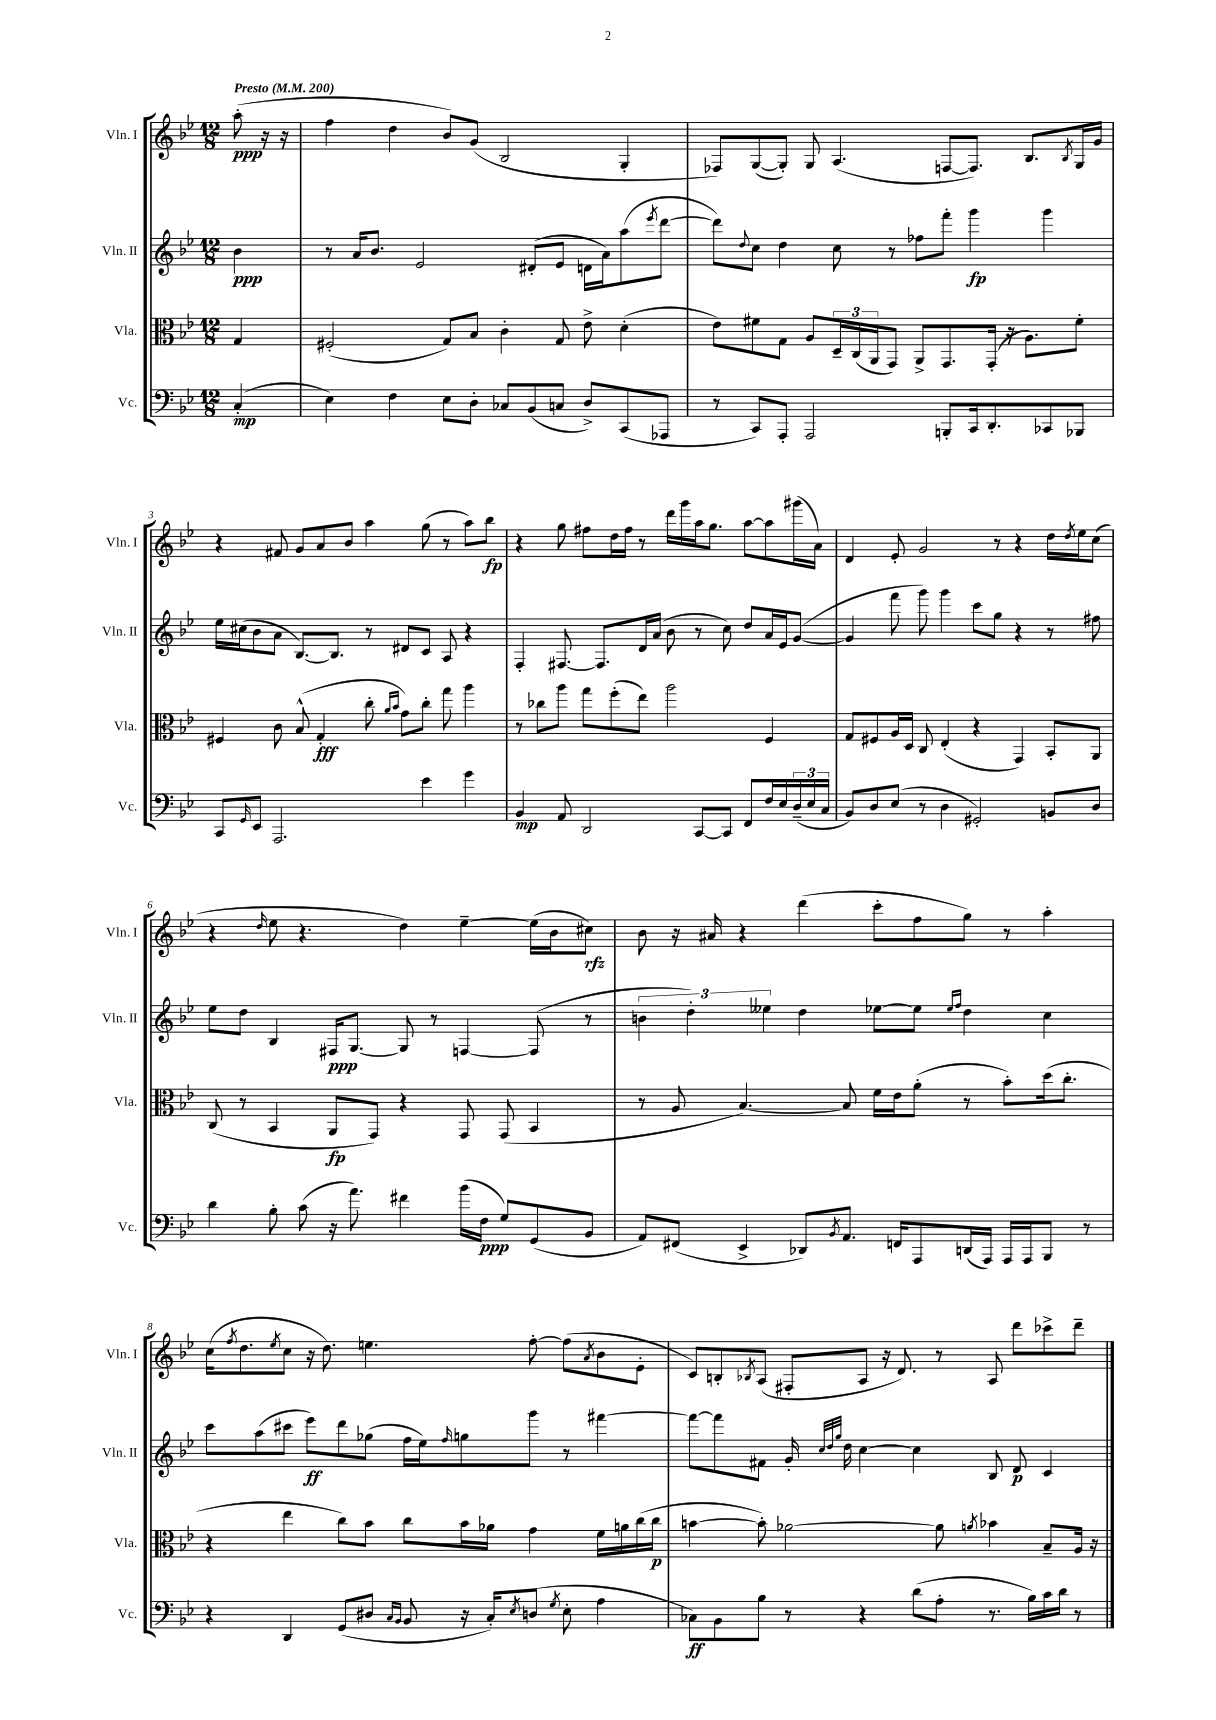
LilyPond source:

<<
\new StaffGroup <<
\new Staff = "s0" \with { instrumentName = "Vln. I" shortInstrumentName = "Vln. I" } {
    \clef treble \key bes \major \numericTimeSignature \time 12/8 \partial 4 \tempo "Presto" 4 = 200
    a''8-.\ppp( r16 r16 |
    f''4 d''4 bes'8) g'8( bes2 g4-. |
    fes8) g8~( g8-.) g8 a4.( f8~ f8.) bes8. \acciaccatura { bes8 } g16 g'16 |
    r4 fis'8 g'8 a'8 bes'8 a''4 g''8( r8 a''8) bes''8\fp |
    r4 g''8 fis''8 d''16 fis''16 r8 d'''16 g'''16 a''16 g''8. a''8~ a''8 gis'''16( a'16) |
    d'4 ees'8-. g'2 r8 r4 d''16 \acciaccatura { d''8 } ees''16 c''8( |
    r4 \grace { d''16 } ees''8 r4. d''4) ees''4~-- ees''16( bes'16 cis''8\rfz) |
    bes'8 r16 ais'16 r4 d'''4( c'''8-. f''8 g''8) r8 a''4-. |
    c''16( \acciaccatura { f''8 } d''8. \acciaccatura { ees''8 } c''8 r16 d''8.) e''4. f''8~-. f''8( \acciaccatura { a'8 } bes'8 ees'8-. |
    c'8) b8-. \acciaccatura { bes8 } a8( fis8-. a8 r16 d'8.) r8 a8 d'''8 ces'''8-> d'''8-- \bar "|." |
}
\new Staff = "s1" \with { instrumentName = "Vln. II" shortInstrumentName = "Vln. II" } {
    \clef treble \key bes \major \numericTimeSignature \time 12/8 \partial 4
    bes'4\ppp |
    r8 a'16 bes'8. ees'2 dis'8-.( ees'8 d'16 a'16) a''8( \acciaccatura { ees'''8 } d'''8~ |
    d'''8) \appoggiatura { d''8 } c''8 d''4 c''8 r8 fes''8 f'''8-. g'''4\fp g'''4 |
    ees''16 cis''16( bes'8 a'8 bes8.~) bes8. r8 dis'8 c'8 a8 r4 |
    f4-. fis8.~ fis8. d'16 a'16( bes'8 r8 c''8) d''8 a'16 ees'16 g'8~( |
    g'4 f'''8 g'''8) g'''4 c'''8 g''8 r4 r8 fis''8 |
    ees''8 d''8 bes4 fis16\ppp g8.~ g8 r8 f4~ f8( r8 |
    \tuplet 3/2 { b'4 d''4-.) eeses''4 } d''4 ees''8~ ees''8 \grace { ees''16 f''16 } d''4 c''4 |
    c'''8 a''8( cis'''8 ees'''8\ff) d'''8 ges''8( f''16 ees''16) \grace { f''16 } g''8 g'''8 r8 fis'''4~ |
    fis'''8~ fis'''8 fis'8 g'16-. \grace { c''32 d''32 g''32 } d''16 c''4~ c''4 bes8 d'8\p c'4 \bar "|." |
}
\new Staff = "s2" \with { instrumentName = "Vla." shortInstrumentName = "Vla." } {
    \clef alto \key bes \major \numericTimeSignature \time 12/8 \partial 4
    g4 |
    fis2-.( g8) bes8 c'4-. g8 ees'8-> d'4-.( |
    ees'8) fis'8 g8 a8 \tuplet 3/2 { d16-- c16( a,16 } g,8) a,8-> g,8. g,16-.( r16 a8.) fis'8-. |
    fis4 c'8 bes8-^( g4-.\fff c''8-. \grace { a'16 bes'16 } g'8) c''8-. g''8 a''4 |
    r8 ces''8 a''8 g''8 f''8-.( ees''8) a''2 f4 |
    g8 fis8 a16 d16 c8 ees4-.( r4 g,4) bes,8-. a,8 |
    c8( r8 bes,4 a,8\fp g,8) r4 g,8 g,8( bes,4 |
    r8 a8 bes4.~) bes8 f'16 ees'16 a'8-.( r8 bes'8-.) d''16( c''8.-. |
    r4 ees''4 c''8) bes'8 c''8 bes'16 aes'16 g'4 f'16 a'16 c''16( c''16\p |
    b'4~ b'8-.) aes'2~ aes'8 \acciaccatura { a'8 } bes'4 bes8-- a16 r16 \bar "|." |
}
\new Staff = "s3" \with { instrumentName = "Vc." shortInstrumentName = "Vc." } {
    \clef bass \key bes \major \numericTimeSignature \time 12/8 \partial 4
    c4-.\mp( |
    ees4) f4 ees8 d8-. ces8 bes,8( c8 d8->) c,8( aes,,8 |
    r8 c,8) a,,8-. a,,2 b,,8-. c,16 d,8.-. ces,8 bes,,8 |
    c,8 \grace { g,16 } ees,8 a,,2. ees'4 g'4 |
    bes,4\mp a,8 d,2 c,8~ c,8 f,8 f16 ees16 \tuplet 3/2 { d16--( ees16 c16 } |
    bes,8) d8 ees8( r8 d4 gis,2-.) b,8 d8 |
    d'4 bes8-. c'8( r16 a'8.) fis'4 bes'16( f16\ppp g8) g,8( bes,8 |
    a,8) fis,8( ees,4-> des,8) \acciaccatura { bes,8 } a,8. f,16 a,,8 d,16( a,,16) a,,16 a,,16 bes,,8 r8 |
    r4 d,4 g,8( dis8 \grace { c16 bes,16 } bes,8 r16 c16-.) \acciaccatura { ees8 } d8( \acciaccatura { g8 } ees8-. a4 |
    ces8\ff) bes,8 bes8 r8 r4 d'8( a8-. r8. bes16) c'16 d'16 r8 \bar "|." |
}
>>
>>
